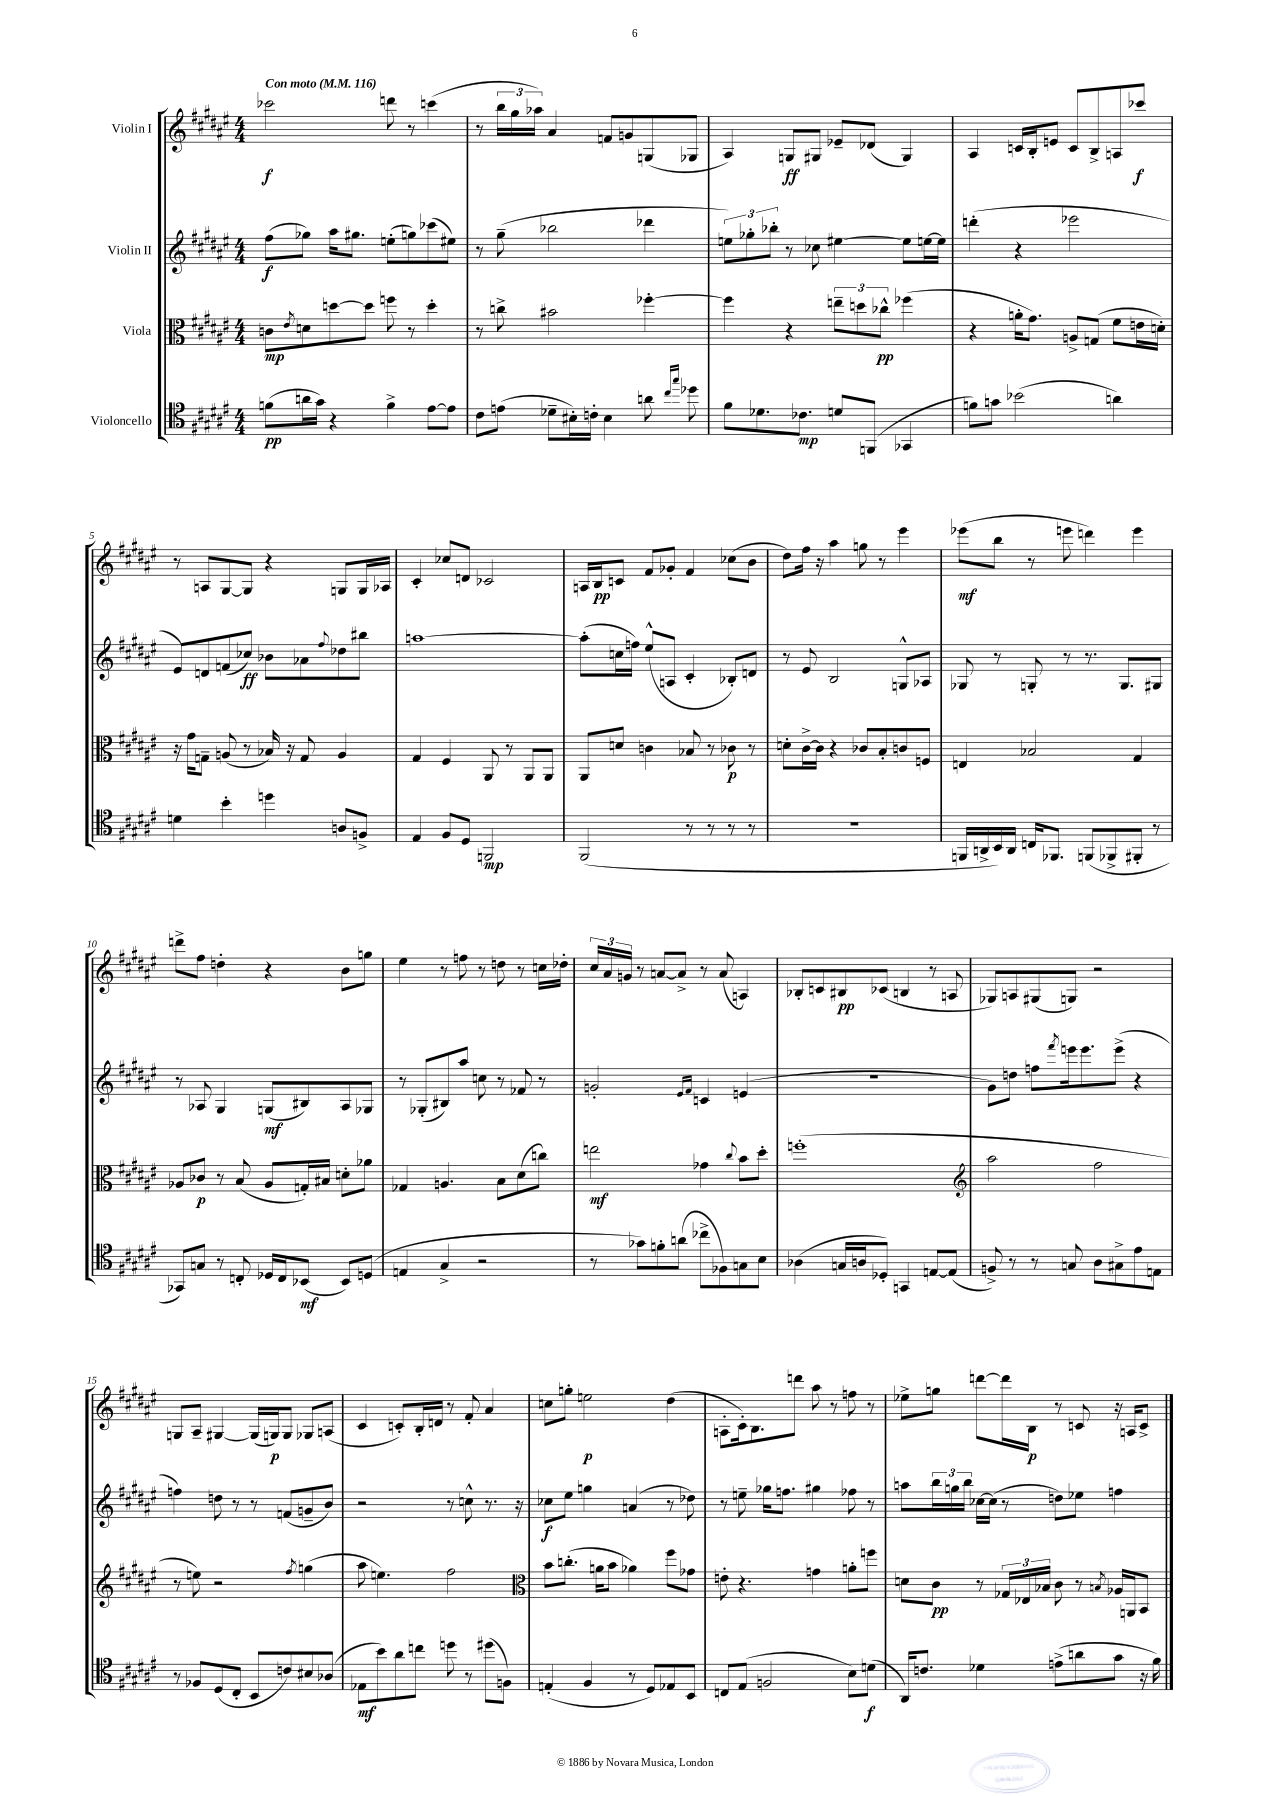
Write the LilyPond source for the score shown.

<<
\new StaffGroup <<
\new Staff = "s0" \with { instrumentName = "Violin I" } {
    \clef treble \key fis \major \numericTimeSignature \time 4/4 \tempo "Con moto" 4 = 116
    ces'''2\f d'''8 r8 c'''4( |
    r8 \tuplet 3/2 { b''16 gis''16 aes''16) } ais'4 f'8 g'8 g8( ges8 |
    ais4) g8\ff gis8 ees'8-- des'8( gis4) |
    ais4 c'16 b16-. e'8 c'8 b8-> a8 ces'''8\f |
    r8 a8 gis8~ gis8 r4 g8 g16 aes16 |
    cis'4-. ces''8 d'8 ces'2 |
    a16 b16\pp c'8 fis'8 ges'8-. fis'4 ces''8( b'8 |
    dis''8) fis''16 r16 ais''4 g''8 r8 eis'''4 |
    ees'''8\mf( b''8 r8 e'''8 d'''4) e'''4 |
    d'''8-> fis''8 d''4-. r4 b'8 g''8 |
    eis''4 r8 f''8 r8 d''8 r8 c''16 des''16-. |
    \tuplet 3/2 { cis''16 ais'16 g'16 } r8 a'8~ a'8-> r8 a'8( a4) |
    bes8-. c'8 bis8\pp ces'8( b4 r8 a8 |
    ges8) a8 gis8( g8) r2 |
    g8 ais8-- gis4~ gis16( g16\p) g8 ges8 a8( |
    cis'4 c'8-.) b16-. d'16 r8 fis'8-. ais'4 |
    c''8 g''8-. e''2\p dis''4( |
    a8-. cis'16-.) b8. d'''8 ais''8 r8 f''8 r8 |
    ees''8-> g''8 d'''8~ d'''16 b16\p r8 c'8 r16 a16 c'8-> \bar "|." |
}
\new Staff = "s1" \with { instrumentName = "Violin II" } {
    \clef treble \key fis \major \numericTimeSignature \time 4/4
    fis''8\f( ges''8) ais''16 gis''8. e''8-.( g''8) ces'''8( eis''8) |
    r8 gis''8--( bes''2 des'''4 |
    \tuplet 3/2 { e''8) ges''8-. bes''8-. } r8 ces''8 eis''4~ eis''8 e''16~ e''16 |
    d'''4-.( r4 ees'''2 |
    eis'8) d'8 f'8( ces''8\ff) bes'8 aes'8 \appoggiatura { fis''8 } des''8 bis''8 |
    a''1~ |
    a''8-.( c''16 f''16) eis''8-^( a8 cis'4-. bes8-.) d'8 |
    r8 eis'8 b2 g8-^ aes8 |
    ges8 r8 g8-. r8 r8. g8. gis8 |
    r8 aes8 gis4 g8\mf( bis8) aes8 ges8 |
    r8 ges8-.( bis8) ais''8 c''8 r8 fes'8 r8 |
    g'2-. \grace { eis'16 fis'16 } c'4 e'4( |
    R1 |
    gis'8) d''8 f''8 \acciaccatura { fis'''8 } e'''16 e'''8. e'''8->( r4 |
    f''4) d''8 r8 r8 f'8( g'8-- b'8) |
    r2 r8 c''8-^ r8. r16 |
    ces''8\f eis''8 g''4 a'4( r8 des''8) |
    r8 e''8-- ges''16 f''8. gis''4 fes''8 r8 |
    a''8 \tuplet 3/2 { b''16 g''16 b''16 } ces''16~ ces''16( r8 d''8) ees''8 f''4 \bar "|." |
}
\new Staff = "s2" \with { instrumentName = "Viola" } {
    \clef alto \key fis \major \numericTimeSignature \time 4/4
    c'8\mp \acciaccatura { eis'8 } d'8 d''8~ d''8 f''8 r8 d''4-. |
    r8 c''8-> bis'2 fes''4~-. |
    fes''4 r4 \tuplet 3/2 { e''8-- d''8 ces''8-^\pp } fes''4( |
    r4 a'16-. gis'8.) a8-> g8( fis'8 e'16 d'16-.) |
    r16 gis'16 g8-- a8( r8 bes16) r16 g8 a4 |
    gis4 fis4 ais,8 r8 ais,8 ais,8 |
    ais,8 d'8 c'4 bes8 r8 ces'8\p r8 |
    d'8-. cis'16~-> cis'16 r4 ces'8 b8-. c'8 f8 |
    e4 bes2 gis4 |
    aes8 ces'8\p r8 b8( aes8 g16-.) bis16 d'8-. aes'8 |
    ges4 a4. b8 dis'8( c''8) |
    e''2\mf ges'4 \appoggiatura { cis''8 } b'8 dis''8-. |
    f''1-.( |
    \clef treble ais''2 fis''2 |
    r8 e''8) r2 \acciaccatura { fis''8 } g''4( |
    ais''8 e''4.) fis''2 |
    \clef alto b'8 c''8.-.( a'16 b'8 aes'4) fis''8 ges'8 |
    e'8-. r4. g'4 a'8-. f''8 |
    d'8 cis'8\pp r8 \tuplet 3/2 { ges16 ees16 bes16 } cis'8 r8 \acciaccatura { b8 } aes16 a,16 b,8 \bar "|." |
}
\new Staff = "s3" \with { instrumentName = "Violoncello" } {
    \clef tenor \key fis \major \numericTimeSignature \time 4/4
    f'8\pp( a'16 gis'16) r4 f'4-> eis'8~ eis'8 |
    cis'8 e'8( des'8-- bis16-.) c'16-. bis4 a'8 \grace { cis''16 gis''16 } des''8 |
    fis'8 des'8. ces'8.\mp d'8 f,8( ges,4 |
    f'8) g'8 bes'2( a'4) |
    d'4 b'4-. d''4 a8 f8-> |
    eis4 fis8 dis8 f,2\mp |
    fis,2( r8 r8 r8 r8 |
    r1 |
    f,16 a,16-> b,16) a,16 c16 fes,8. f,8( fes,8-> fis,8-. r8 |
    ges,8) g8 r8 c8-. des16 c16 bes,8\mf( bes,8) d8( |
    e4 gis4-> r2 |
    r8 ges'8) f'8-. a'8( ces''8-> fes8) g8 b8 |
    aes4( g16 a16 des8-.) g,4 e8~ e8( |
    f8->) r8 r8 g8 ais8 gis8-> eis'8 e8 |
    r8 fes8 dis8( cis8-. b,8 c'8) bis8 aes8( |
    ees8\mf b'8) ais'8 c''8 d''8 r8 dis''8( f8) |
    e4-.( fis4 r8 dis8) ees8 b,8 |
    c8 eis8( f2 b8) d'8\f( |
    ais,16) c'8. des'4 e'8->( a'8 gis'8 r16 fis'16) \bar "|." |
}
>>
>>
